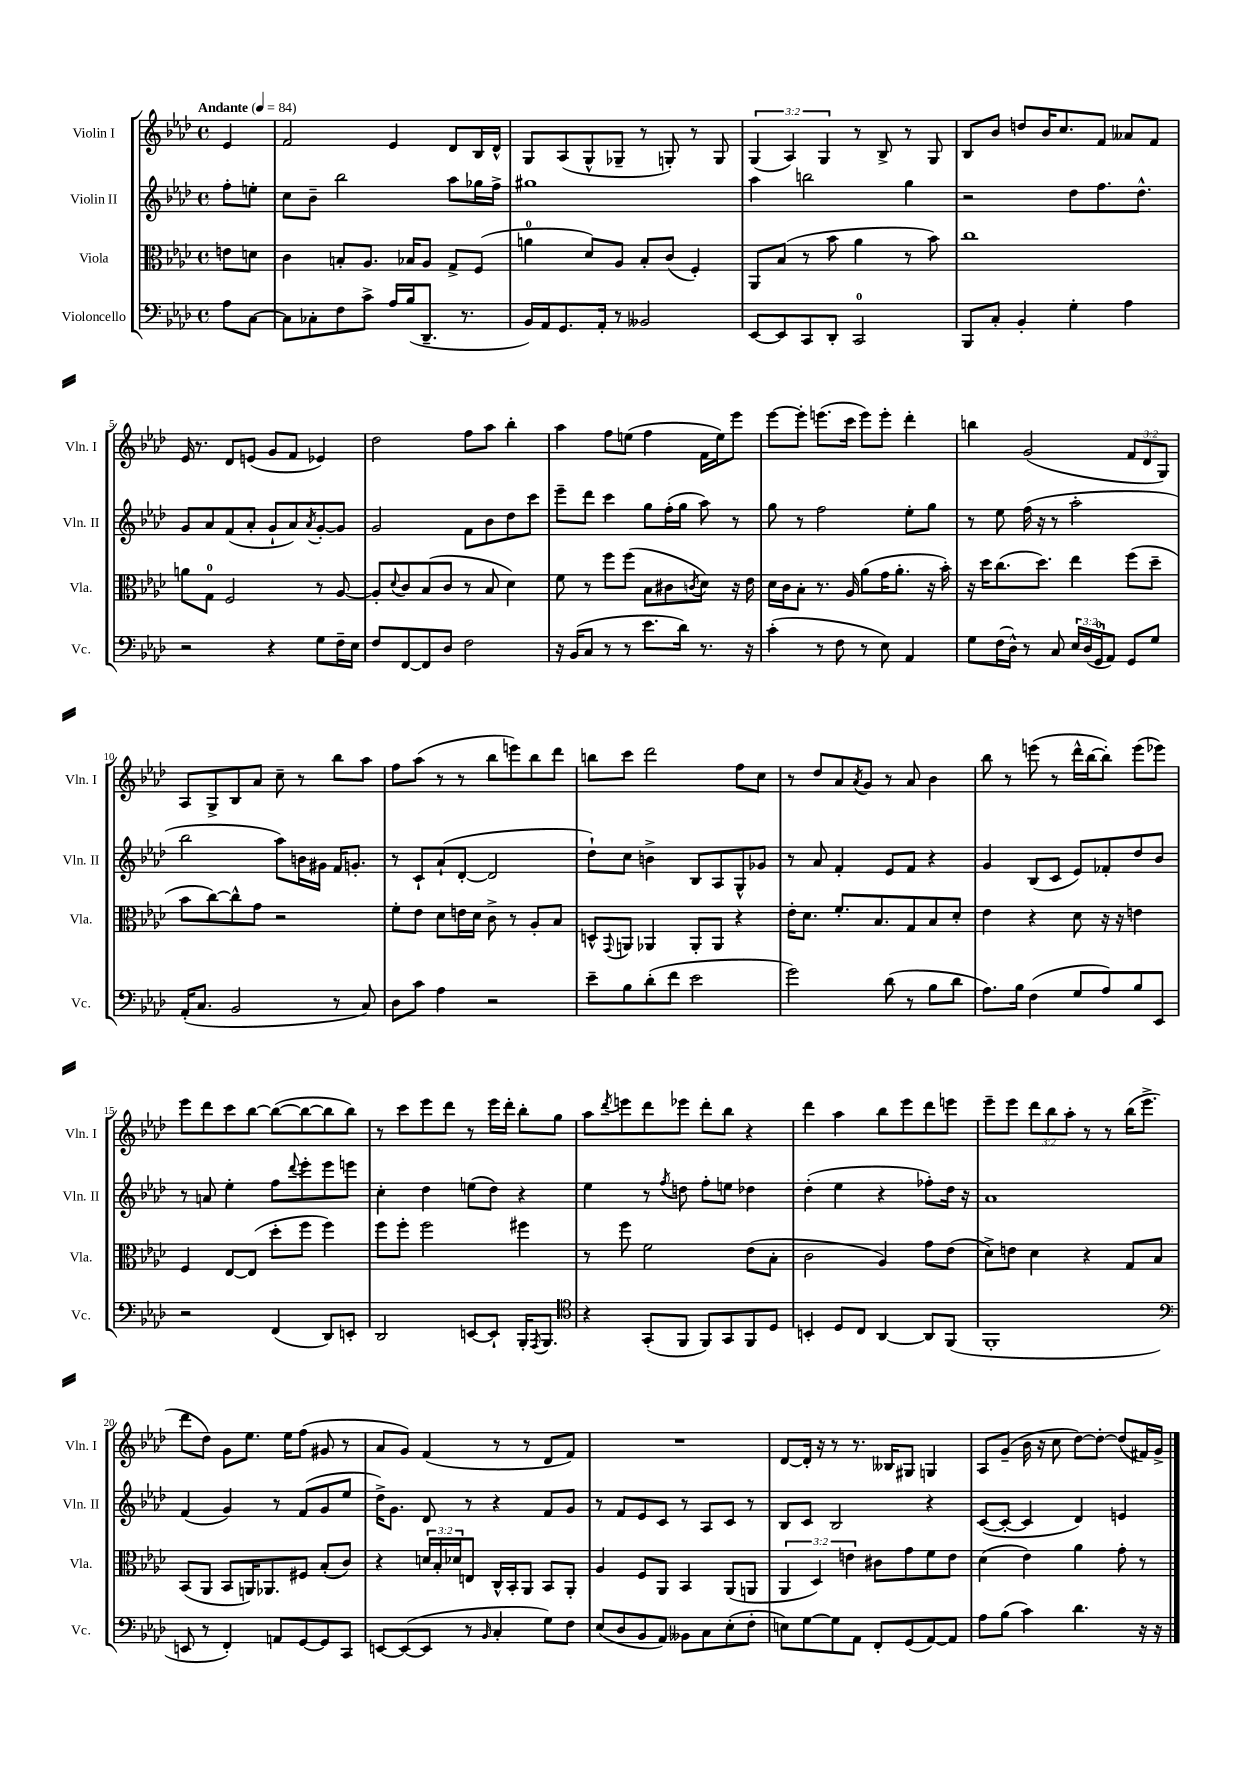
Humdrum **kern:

**kern	**kern	**kern	**kern
*staff4	*staff3	*staff2	*staff1
*clefF4	*clefC3	*clefG2	*clefG2
*k[b-e-a-d-]	*k[b-e-a-d-]	*k[b-e-a-d-]	*k[b-e-a-d-]
*M4/4	*M4/4	*M4/4	*M4/4
*met(c)	*met(c)	*met(c)	*met(c)
*MM84	*MM84	*MM84	*MM84
8A-\L	8e\L	8ff'\L	4e-/
[8C\J	8d\J	8ee'\J	.
=	=	=	=
8C\]L	4c\	8cc\L	2f/
8C-'\	.	8b-~\J	.
8F\	8B'/L	2bb-\	.
8c^\J	8.A-/J	.	.
16A-/LL	.	.	4e-/
(16B-/J	16B-/LK	.	.
8.DD-~/J	8A-/J	.	.
.	8G^/L	8aa-\L	8d-/L
8.r	.	.	.
.	(8F/J	16gg-\L	16B-/L
.	.	16ff^\JJ	16d-^^/JJ
=	=	=	=
16BB-/LL)	4a\	1gg#	8G/L
16AA-/J	.	.	.
8.GG/	.	.	(8A-/
.	8d-/L)	.	8G^^/
16AA-'/Jk	.	.	.
8r	8A-/J	.	8G-~/J
2BB--/	8B-'/L	.	8r
.	(8c/J	.	8G'/)
.	4F'/)	.	8r
.	.	.	8G/
=	=	=	=
[8EE-/L	8AA-/L	4aa-\	(6G/
8EE-/]	(8B-/J	.	.
.	.	.	6A-/)
8CC/	8r	2bb\	.
.	.	.	6G/
8DD-'/J	8b-\	.	.
2CC/	4a-\	.	8r
.	.	.	8B-^/
.	8r	4gg\	8r
.	8b-\)	.	8G/
=	=	=	=
8BBB-/L	1cc	2r	8B-/L
8C'/J	.	.	8b-/J
4BB-'/	.	.	8dd/L
.	.	.	16b-/K
.	.	.	8.cc/
4G'\	.	8dd-\L	.
.	.	8.ff\	8f/J
4A-\	.	.	8a--/L
.	.	8.dd-^^\J	.
.	.	.	8f/J
=	=	=	=
2r	8a\L	8g/L	16e-/
.	.	.	8.r
.	8G\J	8a-/	.
.	2F/	(8f/	8d-/L
.	.	8a-'/J	(8e/J
4r	.	8g`/L	8g/L
.	.	8a-/)	8f/J
.	.	8qa-/	.
8G\L	8r	[8g'/	4e-/)
16F~\L	[8A-/	8g/]J	.
16E-\JJ	.	.	.
=	=	=	=
8F/L	8A-'/]L	2g/	2dd-\
.	8qqd-/	.	.
[8FF/	8c/	.	.
8FF/]	(8B-/	.	.
8D-/J	8c/J	.	.
2F\	8r	8f\L	8ff\L
.	8B-/	8b-\	8aa-\J
.	4d-\)	8dd-\	4bb-'\
.	.	8ccc\J	.
=	=	=	=
16r	8f\	8eee-~\L	4aa-\
(16BB-/LK	.	.	.
8C/J	8r	8ddd-\J	.
8r	8ff\L	4ccc\	8ff\L
8r	(8ff\J	.	(8ee\J
8.e-\L	8B-\L	8gg\L	4ff\
.	8c#\	(16ff'\L	.
16d-\Jk)	.	16gg\JJ	.
.	8qc/	.	.
8.r	8d-\J)	8aa-\)	16f\LL
.	.	.	16ee\J)
.	16r	8r	8eee-\J
16r	16e-\	.	.
=	=	=	=
(4c'\	16d-\LL	8gg\	[8eee-\L
.	16c\J	.	.
.	8B-'\J	8r	8eee-'\]J
8r	8.r	2ff\	(8.eee\L
8F\	.	.	.
.	16A-/	.	16ccc\Jk
8r	(8a-\L	.	8eee\L)
8E-\)	16g\K	.	8eee'\J
.	8.a-'\J	.	.
4AA-/	.	8ee-'\L	4ddd-'\
.	16r	8gg\J	.
.	16b-'\)	.	.
=	=	=	=
8G\L	16r	8r	4bb\
.	16dd-\LK	.	.
(16F\L	(8.cc\	8ee-\	.
16D-^^\JJ)	.	.	.
8r	.	(16ff\	(2g/
.	8.dd-\J)	16r	.
8C/	.	8r	.
24E-/LL	4ee-\	2aa-'\	.
(24D-/	.	.	.
24GG/J	.	.	.
8AA-/J)	.	.	.
8GG/L	(8ff\L	.	12f/L
.	.	.	12d-/
8G/J	8dd-~\J	.	.
.	.	.	12G/J)
=	=	=	=
(16AA-'/LK	8b-\L	2bb-\	8A-/L
8.C/J	.	.	.
.	[8cc\)	.	8G^/
2BB-/	8cc^^\]	.	8B-/
.	8g\J	.	8a-/J
.	2r	8aa-\L)	8cc~\
.	.	16b\L	8r
.	.	16g#\JJ	.
8r	.	16f/LK	8bb-\L
.	.	8.g'/J	.
8C/)	.	.	8aa-\J
=	=	=	=
8D-\L	8f'\L	8r	8ff\L
8c\J	8e-\J	8c`/L	(8aa-\J
4A-\	8d-\L	(8a-`/	8r
.	16e\L	[8d-'/J	8r
.	16d-\JJ	.	.
2r	8c^\	2d-/]	8bb-\L
.	8r	.	8eee\)
.	8A-'/L	.	8bb-\
.	8B-/J	.	8ddd-\J
=	=	=	=
8e-~\L	8D^^/L	8dd-`\L)	8bb\L
.	8qqGG/	.	.
8B-\	8AA/J	8cc\J	8ccc\J
(8d-'\	4AA-/	4b^\	2ddd-\
8f\J	.	.	.
2e-\	8AA-'/L	8B-/L	.
.	8AA-/J	8A-/	.
.	4r	8G^^/	8ff\L
.	.	8g-/J	8cc\J
=	=	=	=
2g\)	16e-'\LK	8r	8r
.	8.d-\J	.	.
.	.	8a-/	8dd-/L
.	8.f'/L	4f'/	8a-/
.	.	.	8qa-/
.	.	.	8g/J
.	8.B-/	.	.
(8d-\	.	8e-/L	8r
8r	8G/	8f/J	8a-/
8B-\L	8B-/	4r	4b-\
8d-\J	8d-'/J	.	.
=	=	=	=
8.A-\L)	4e-\	4g/	8bb-\
.	.	.	8r
16B-\Jk	.	.	.
(4F\	4r	(8B-/L	(8eee\
.	.	8c/J	8r
8G/L	8d-\	8e-/L)	16ddd-^^\LL
.	.	.	[16bb-\J
8A-/)	16r	8f-'/	8bb-'\]J)
.	16r	.	.
8B-/	4e\	8dd-/	(8eee\L
8EE-/J	.	8b-/J	8eee-\J)
=	=	=	=
2r	4F/	8r	8eee-\L
.	.	8a/	8ddd-\
.	[8E-/L	4ee-'\	8ccc\
.	(8E-/]J	.	[8bb-\J
(4FF/	8dd-'\L	8ff\L	(8bb-\_L
.	.	8qqddd-/	.
.	8ff\J	8eee-'\	8bb-\_
8DD-/L)	4ff\)	8eee-\	8bb-\]
8EE'/J	.	8eee\J	8bb-\J)
=	=	=	=
2DD-/	8ff\L	4cc'\	8r
.	8ff'\J	.	8ccc\L
.	2ff\	4dd-\	8eee-\
.	.	.	8ddd-\J
[8EE/L	.	(8ee\L	8r
8EE`/]J	.	8dd-\J)	16eee-\LL
.	.	.	16ddd-'\JJ
16BBB-'/LK	4ff#\	4r	8bb-'\L
8qAAA-/	.	.	.
8.BBB-/J	.	.	.
.	.	.	8gg\J
=	=	=	=
*clefC4	*	*	*
4r	8r	4ee-\	8aa-\L
.	.	.	8qddd-/
.	8ff\	.	8eee\
(8GG'/L	2f\	8r	8ddd-\
.	.	8qff/	.
8FF/J	.	8dd\	8eee-\J
8FF/L)	.	8ff'\L	8ddd-'\L
8GG/	.	8ee\J	8bb-\J
8FF/	(8e-\L	4dd-\	4r
8D-/J	8B-'\J	.	.
=	=	=	=
4BB'/	2c\	(4dd-'\	4ddd-\
8D-/L	.	4ee-\	4aa-\
8C/J	.	.	.
[4AA-/	4A-/)	4r	8bb-\L
.	.	.	8eee-\
8AA-/]L	8g\L	8ff-'\L)	8ddd-\
(8FF/J	(8e-\J	16dd-\Jk	8eee\J
.	.	16r	.
=	=	=	=
1FF'	8d-^\L)	1a-	8eee-~\L
.	8e\J	.	8eee-\J
.	4d-\	.	12ddd-\L
.	.	.	12bb-\
.	.	.	12aa-'\J
.	4r	.	8r
.	.	.	8r
.	8G/L	.	(16bb-\LK
.	.	.	8.eee-^\J
.	8B-/J	.	.
=	=	=	=
*clefF4	*	*	*
8EE/	(8BB-/L	(4f/	8ddd-\L
8r	8AA-/J	.	8dd-\J)
4FF'/)	8BB-/L	4g/)	8g\L
.	16AA/K)	.	8.ee-\J
.	8.AA-/	.	.
8AA/L	.	8r	.
.	.	.	16ee-\LK
[8GG/	8F#/J	(8f/L	(8ff\J
8GG/]	(8B-'/L	8g/	8g#/
8CC/J	8c/J)	8ee-/J	8r
=	=	=	=
[8EE/L	4r	16dd-^\LK)	8a-/L
.	.	8.g\J	.
(8EE/_	.	.	8g/J)
8EE/]J	24d/LL	8d-/	(4f/
.	24B-'/	.	.
.	24d-/J	.	.
8r	8E/J	8r	.
16qqBB-/	.	.	.
4C'/	16C^^/LL	4r	8r
.	16BB-'/J	.	.
.	8AA-/J	.	8r
8G\L)	8BB-/L	8f/L	8d-/L
8F\J	8AA-'/J	8g/J	8f/J)
=	=	=	=
(8E-/L	4A-/	8r	1r
8D-/	.	8f/L	.
8BB-/	8F/L	8e-/	.
8AA-/J)	8AA-/J	8c/J	.
8BB--\L	4BB-/	8r	.
8C\	.	8A-/L	.
(8E-'\	(8AA-/L	8c/J	.
8F'\J	8AA/J	8r	.
=	=	=	=
8E\L)	6AA-/	8B-/L	[8d-/L
[8G\	.	8c/J	16d-'/]Jk
.	6D-/)	.	.
.	.	.	16r
8G\]	.	2B-/	8r
.	6e\	.	.
8AA-\J	.	.	8.r
8FF'/L	8c#\L	.	.
.	.	.	16B--/LK
(8GG/	8g\	.	8G#/J
[8AA-/)	8f\	4r	4G/
8AA-/]J	8e\J	.	.
=	=	=	=
8A-\L	(4d-\	([8c/L	8A-/L
(8B-\J	.	8c'/_J	(8g~/J
4c\)	4e-\)	4c/]	16b-\
.	.	.	16r
.	.	.	8cc\
4.d-\	4a-\	4d-/)	[8dd-\L)
.	.	.	8dd-'\_J
.	8g'\	4e/	(8dd-/]L
16r	8r	.	16f#/L)
16r	.	.	16g^/JJ
==	==	==	==
*-	*-	*-	*-
